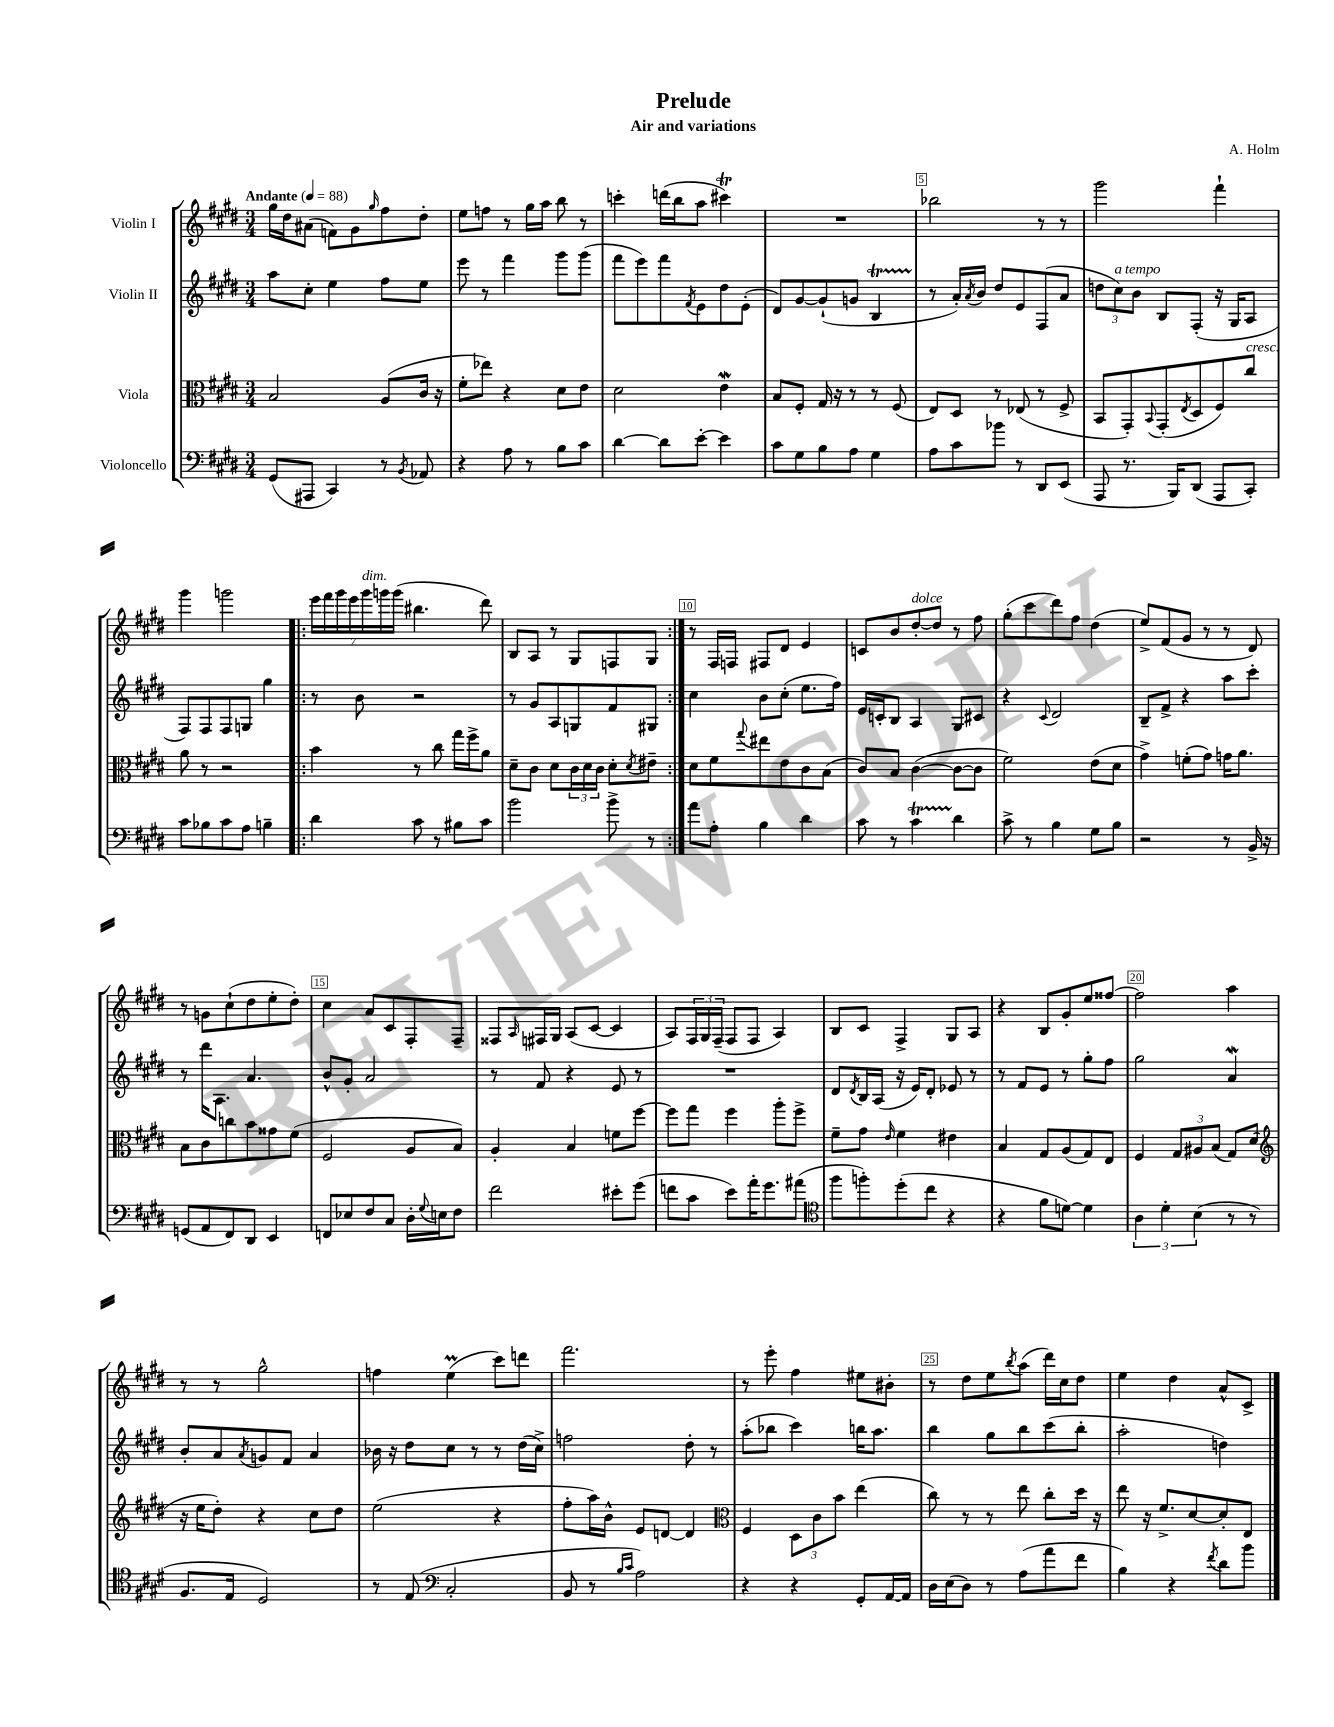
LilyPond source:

\header { title = "Prelude" composer = "A. Holm" subtitle = "Air and variations" }
<<
\new StaffGroup <<
\new Staff = "s0" \with { instrumentName = "Violin I" } {
    \clef treble \key e \major \numericTimeSignature \time 3/4 \tempo "Andante" 4 = 88
    gis''16 dis''16 ais'8( f'8) gis'8 \grace { gis''16 } fis''8 dis''8-. |
    e''8 f''8 r8 gis''16 a''16 b''8 r8 |
    c'''4-. d'''16( b''16 a''8 cis'''4\trill) |
    R2. |
    bes''2 r8 r8 |
    gis'''2 fis'''4-! |
    gis'''4 g'''2 |
    \repeat volta 2 { \tuplet 7/4 { e'''16 fis'''16 gis'''16 e'''16 gis'''16^\markup { \italic "dim." } g'''16 g'''16( } bis''4. dis'''8) |
    b8 a8 r8 gis8 f8 gis8 | }
    r8 fis16 f16 fis8 dis'8 e'4 |
    c'8 b'8 dis''8~-.^\markup { \italic "dolce" } dis''8 r8 fis''8 |
    gis''8-.( cis'''8 dis'''8) fis''8 dis''4( |
    e''8->) fis'8( gis'8 r8 r8 dis'8) |
    r8 g'8 cis''8-!( dis''8 e''8-. dis''8-.) |
    cis''4 a'8 cis'8 fis8-. fis8-- |
    fisis8 \grace { a16 } fis16 gis16 a8( cis'8~ cis'4 |
    a8) \tuplet 3/2 { fis16 gis16 fis16--( } fis8 fis8 a4) |
    b8 cis'8 fis4-> gis8 a8 |
    r4 b8 gis'8-. e''8 fisis''8~ |
    fisis''2 a''4 |
    r8 r8 gis''2-^ |
    f''4 e''4\prall( cis'''8) d'''8 |
    fis'''2. |
    r8 e'''8-. fis''4 eis''8 bis'8-. |
    r8 dis''8 e''8 \acciaccatura { b''8 } a''8( dis'''16) cis''16 dis''8 |
    e''4 dis''4 a'8-^ cis'8-> \bar "|." |
}
\new Staff = "s1" \with { instrumentName = "Violin II" } {
    \clef treble \key e \major \numericTimeSignature \time 3/4
    a''8 cis''8-. e''4 fis''8 e''8 |
    e'''8 r8 fis'''4 gis'''8 gis'''8( |
    fis'''8 e'''8) fis'''8 \acciaccatura { fis'8 } e'8 dis''8 e'8-.( |
    dis'8) gis'8~ gis'8-!( g'8 b4\startTrillSpan |
    r8\stopTrillSpan a'16-.) \acciaccatura { a'8 } b'16 dis''8 e'8 fis8( a'8 |
    \tuplet 3/2 { d''8 cis''8^\markup { \italic "a tempo" }) b'8 } b8 fis8-.( r16 gis16 a8 |
    fis8) fis8 fis8 g8 gis''4 |
    \repeat volta 2 { r8 b'8 r2 |
    r8 gis'8 a8 g8 fis'8 gis8 | }
    cis''4 b'8 cis''8-.( e''8. fis''16) |
    e'16 c'16-. b8 a4 gis8 cis'8 |
    r4 \appoggiatura { cis'8 } dis'2 |
    b8-- fis'8-> r4 a''8 cis'''8-. |
    r8 dis'''16 a8. a'4. |
    b'8-^ gis'8-. a'2 |
    r8 fis'8 r4 e'8 r8 |
    R2. |
    dis'8 \acciaccatura { dis'8 } b16 a16( r16 e'16) dis'8-. ees'8 r8 |
    r8 fis'8 e'8 r8 gis''8-. fis''8 |
    gis''2 a'4\mordent |
    b'8-. a'8 \acciaccatura { a'8 } g'8 fis'8 a'4 |
    bes'16 r16 dis''8 cis''8 r8 r8 dis''16( cis''16->) |
    f''2 dis''8-. r8 |
    a''8-.( bes''8 cis'''4) b''16 a''8. |
    b''4 gis''8 b''8 cis'''8( b''8-. |
    a''2-. d''4) \bar "|." |
}
\new Staff = "s2" \with { instrumentName = "Viola" } {
    \clef alto \key e \major \numericTimeSignature \time 3/4
    b2 a8( cis'16 r16 |
    fis'8-. ees''8) r4 dis'8 e'8 |
    dis'2 e'4\mordent |
    b8 fis8-. gis16 r16 r8 r8 fis8( |
    e8) dis8 r8 ees8( r8 fis8-> |
    b,8 gis,8-.) \appoggiatura { b,8 } gis,8-.( \acciaccatura { e8 } dis8 fis8) cis''8^\markup { \italic "cresc." } |
    a'8 r8 r2 |
    \repeat volta 2 { b'4 r8 cis''8 gis''16 fis''16-> a'8 |
    dis'8-- cis'8 dis'8 \tuplet 3/2 { cis'16 dis'16 cis'16 } dis'8-. \acciaccatura { dis'8 } eis'8-- | }
    dis'8 fis'8 \appoggiatura { gis''8 } eis''8 e'8 cis'8 b8( |
    cis'8) b8 cis'4~( cis'8~ cis'8 |
    fis'2) e'8( dis'8 |
    gis'4->) f'8-.( gis'8) g'16 a'8. |
    b8 cis'8 c''8 b'8 gisis'8 fis'8( |
    fis2 a8 b8) |
    a4-. b4 f'8 fis''8~ |
    fis''8 gis''8 fis''4 a''8-. fis''8-> |
    fis'8-- gis'8 \grace { e'16 } fis'4 eis'4 |
    b4 gis8 a8( gis8) e8 |
    fis4 \tuplet 3/2 { gis8 ais8 b8( } gis8) dis'8( |
    \clef treble r16 e''16 dis''8-.) r4 cis''8 dis''8 |
    e''2( r4 |
    fis''8-. a''16) b'16-^ e'8 d'8~ d'4 |
    \clef alto fis4 \tuplet 3/2 { dis8 cis'8 b'8 } e''4( |
    cis''8) r8 r8 e''8 cis''8-. dis''16 r16 |
    e''8 r16 fis'8.-> dis'8~ dis'8-. e8 \bar "|." |
}
\new Staff = "s3" \with { instrumentName = "Violoncello" } {
    \clef bass \key e \major \numericTimeSignature \time 3/4
    gis,8( ais,,8 cis,4) r8 \acciaccatura { b,8 } aes,8 |
    r4 a8 r8 b8 cis'8 |
    dis'4~ dis'8 e'8~-. e'4 |
    cis'8 gis8 b8 a8 gis4 |
    a8 cis'8 bes'8 r8 dis,8 e,8( |
    a,,8 r8. b,,16) dis,8( a,,8 cis,8-.) |
    cis'8 bes8 cis'8 a8 b4-- |
    \repeat volta 2 { dis'4 cis'8 r8 bis8 cis'8 |
    b'2 b'8-> r8 | }
    a'8 a8-. b4 dis'4 |
    cis'8 r8 cis'4\startTrillSpan dis'4\stopTrillSpan |
    cis'8-> r8 b4 gis8 b8 |
    r2 r8 b,16-> r16 |
    g,8( a,8 fis,8) dis,8 e,4 |
    f,8 ees8 fis8 cis8 dis16-. \appoggiatura { gis8 } e16 fis8 |
    fis'2 eis'8-. gis'8( |
    f'8 cis'8 e'8) a'16-. gis'8. ais'8( |
    \clef tenor fis''8 f''8-.) dis''8-.( cis''8 r4 |
    r4 fis'8 d'8~) d'4 |
    \tuplet 3/2 { a4 dis'4-. b4( } r8 r8 |
    fis8. e16 dis2) |
    r8 e8( \clef bass cis2-. |
    b,8 r8 \grace { b16 cis'16 } a2) |
    r4 r4 gis,8-. a,16~ a,16 |
    dis16 e16( dis8) r8 a8( a'8 fis'8 |
    b4) r4 \acciaccatura { fis'8 } dis'8 b'8 \bar "|." |
}
>>
>>
\layout { \context { \Score \override BarNumber.break-visibility = ##(#f #t #t) barNumberVisibility = #(every-nth-bar-number-visible 5) \override BarNumber.stencil = #(make-stencil-boxer 0.1 0.3 ly:text-interface::print) } }
